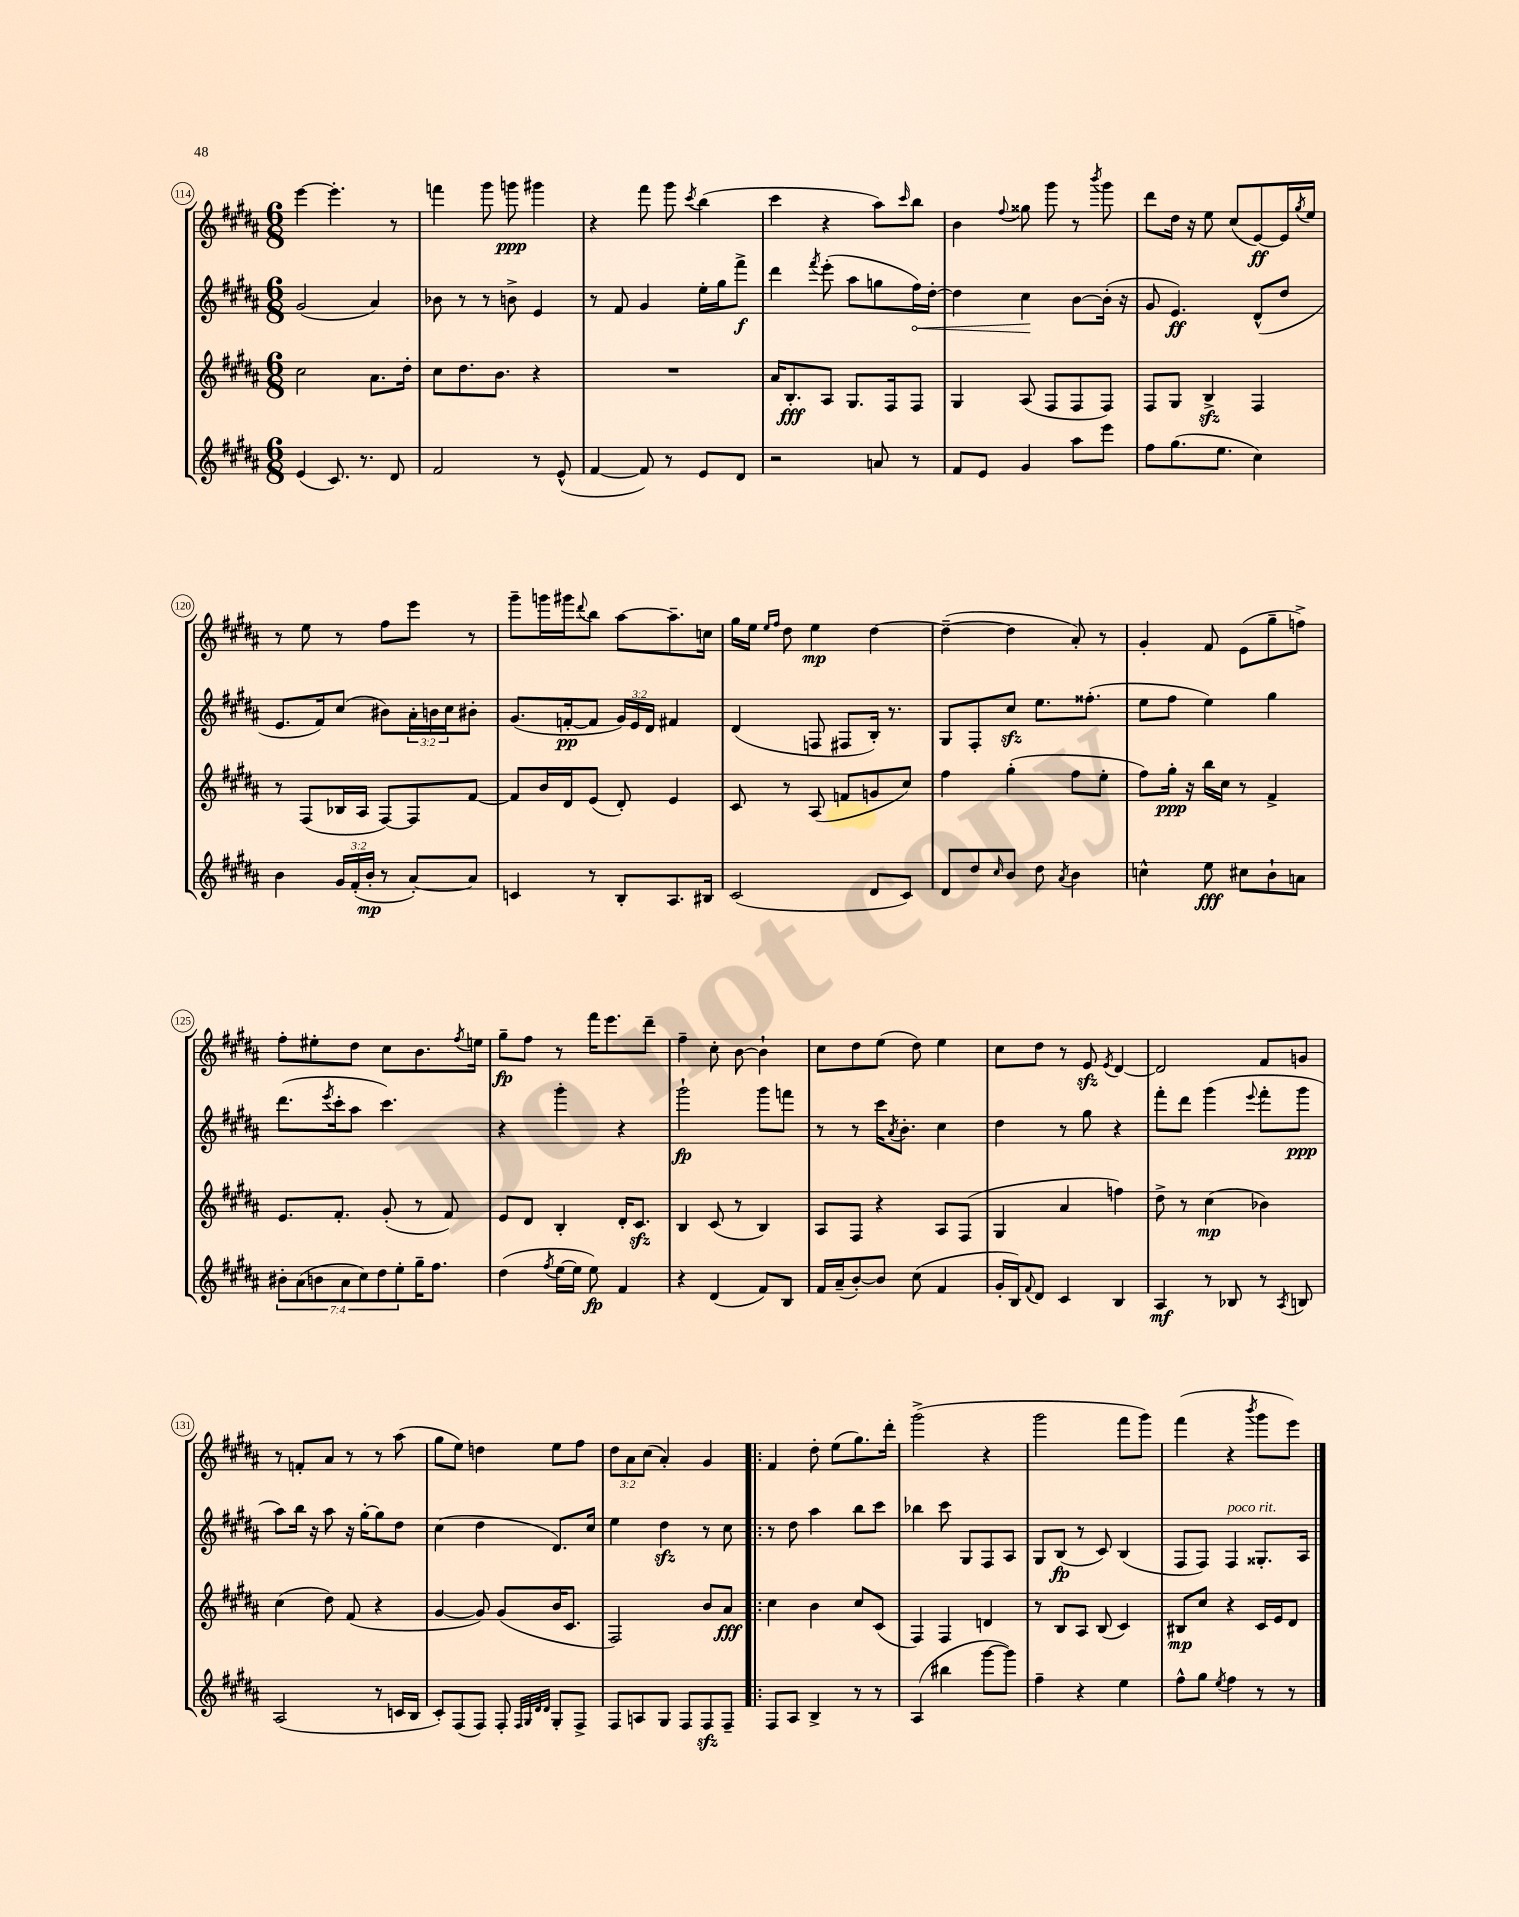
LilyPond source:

<<
\new StaffGroup <<
\new Staff = "s0" {
    \clef treble \key b \major \numericTimeSignature \time 6/8 \override Staff.TupletNumber.text = #tuplet-number::calc-fraction-text
    e'''4~ e'''4.-. r8 |
    f'''4 gis'''8 g'''8\ppp gis'''4 |
    r4 fis'''8 gis'''8 \acciaccatura { cis'''8 } b''4( |
    cis'''4 r4 ais''8) \grace { cis'''16 } b''8 |
    b'4 \appoggiatura { fis''8 } gisis''8 gis'''8 r8 \acciaccatura { b'''8 } gis'''8 |
    dis'''8 dis''16 r16 e''8 cis''8( e'8~\ff) e'16 \acciaccatura { gis''8 } e''16 |
    r8 e''8 r8 fis''8 e'''8 r8 |
    gis'''8-- g'''16 gis'''16 \appoggiatura { dis'''8 } b''8 ais''8~ ais''8.-- c''16 |
    gis''16 e''16 \grace { e''16 fis''16 } dis''8 e''4\mp dis''4~ |
    dis''4~--( dis''4 ais'8-.) r8 |
    gis'4-. fis'8 e'8( gis''8-- f''8->) |
    fis''8-. eis''8-. dis''8 cis''8 b'8. \acciaccatura { fis''8 } e''16 |
    gis''8--\fp fis''8 r8 fis'''16 e'''8. dis'''8-- |
    fis''4-- cis''8-. b'8~ b'4-! |
    cis''8 dis''8 e''8( dis''8) e''4 |
    cis''8 dis''8 r8 e'8\sfz \acciaccatura { e'8 } dis'4~ |
    dis'2 fis'8 g'8 |
    r8 f'8-. ais'8 r8 r8 ais''8( |
    gis''8 e''8) d''4 e''8 fis''8 |
    \tuplet 3/2 { dis''8 ais'8 cis''8( } ais'4-.) gis'4 |
    \bar ".|:" fis'4 dis''8-. e''8( gis''8.) dis'''16-. |
    gis'''2->( r4 |
    gis'''2 fis'''8 gis'''8) |
    fis'''4( r4 \acciaccatura { b'''8 } gis'''8 e'''8) \bar "|." |
}
\new Staff = "s1" {
    \clef treble \key b \major \numericTimeSignature \time 6/8 \override Staff.TupletNumber.text = #tuplet-number::calc-fraction-text
    gis'2( ais'4) |
    bes'8 r8 r8 b'8-> e'4 |
    r8 fis'8 gis'4 e''16-. gis''16 fis'''8->\f |
    dis'''4 \acciaccatura { fis'''8 } e'''8-.( ais''8 g''8 \once \override Hairpin.circled-tip = ##t fis''16\<) dis''16~-. |
    dis''4 cis''4\! b'8~ b'16-.( r16 |
    gis'8 e'4.\ff) dis'8-^( dis''8 |
    e'8. fis'16) cis''8( bis'8) \tuplet 3/2 { ais'16-. b'16 cis''16 } bis'8-. |
    gis'8.( f'16~-.\pp f'8 \tuplet 3/2 { gis'16) e'16 dis'16 } fis'4 |
    dis'4( f8 fis8 b16-.) r8. |
    gis8 fis8-. cis''8\sfz e''8. fisis''8.-.( |
    e''8 fis''8 e''4) gis''4 |
    dis'''8.( \acciaccatura { e'''8 } cis'''16-. ais''8 cis'''4.) |
    r4 gis'''4-. r4 |
    gis'''2-!\fp gis'''8 f'''8 |
    r8 r8 cis'''16 \acciaccatura { ais'8 } b'8.-. cis''4 |
    dis''4 r8 gis''8 r4 |
    fis'''8-. dis'''8 gis'''4( \appoggiatura { e'''8 } fis'''8-. gis'''8\ppp |
    ais''8) b''16 r16 ais''8 r16 gis''16~-. gis''8 dis''8 |
    cis''4( dis''4 dis'8.) cis''16 |
    e''4 dis''4\sfz r8 cis''8 |
    \bar ".|:" r8 dis''8 ais''4 b''8 cis'''8 |
    bes''4 cis'''8 gis8 fis8 ais8 |
    gis8 b8\fp( r8 cis'8) b4( |
    fis8 fis8) fis4^\markup { \italic "poco rit." } gisis8.-. ais16 \bar "|." |
}
\new Staff = "s2" {
    \clef treble \key b \major \numericTimeSignature \time 6/8
    cis''2 ais'8. dis''16-. |
    cis''8 dis''8. b'8. r4 |
    R2. |
    ais'16 b8.-.\fff ais8 gis8. fis16 fis8 |
    gis4 ais8( fis8 fis8 fis8) |
    fis8 gis8 b4->\sfz fis4 |
    r8 fis8( bes16 ais16 fis8~) fis8 fis'8~ |
    fis'8 b'16 dis'16 e'8( dis'8-.) e'4 |
    cis'8 r8 ais8( f'8 g'8 cis''8) |
    fis''4 gis''4-.( fis''8 e''8-. |
    fis''8) gis''16-.\ppp r16 b''16 cis''16 r8 fis'4-> |
    e'8. fis'8.-. gis'8-.( r8 fis'8) |
    e'8 dis'8 b4-. dis'16-. cis'8.\sfz |
    b4 cis'8( r8 b4) |
    ais8 fis8 r4 ais8 fis8( |
    gis4 ais'4 f''4) |
    dis''8-> r8 cis''4\mp( bes'4) |
    cis''4( dis''8) fis'8( r4 |
    gis'4~ gis'8) gis'8( b'16 cis'8. |
    fis2) b'8 ais'8\fff |
    \bar ".|:" cis''4 b'4 cis''8 cis'8( |
    fis4) fis4 d'4 |
    r8 b8 ais8 b8( cis'4) |
    bis8\mp cis''8 r4 cis'16 e'16 dis'8 \bar "|." |
}
\new Staff = "s3" {
    \clef treble \key b \major \numericTimeSignature \time 6/8 \override Staff.TupletNumber.text = #tuplet-number::calc-fraction-text
    e'4( cis'8.) r8. dis'8 |
    fis'2 r8 e'8-^( |
    fis'4~ fis'8) r8 e'8 dis'8 |
    r2 a'8 r8 |
    fis'8 e'8 gis'4 ais''8 e'''8 |
    fis''8 gis''8.( e''8. cis''4) |
    b'4 \tuplet 3/2 { gis'16 fis'16-.( b'16-.\mp } r8 ais'8~-.) ais'8 |
    c'4 r8 b8-. ais8. bis16 |
    cis'2( dis'8 cis'8) |
    dis'8 dis''8 \grace { cis''16 } b'8 dis''8 \acciaccatura { ais'8 } b'4 |
    c''4-^ e''8\fff cis''8 b'8-! a'8 |
    \tuplet 7/4 { bis'8-. ais'8( b'8 ais'8 cis''8) dis''8 e''8-. } gis''16-- fis''8. |
    dis''4( \acciaccatura { fis''8 } e''16~ e''16 e''8\fp) fis'4 |
    r4 dis'4( fis'8) b8 |
    fis'16 ais'16--( b'8~-.) b'8 cis''8( fis'4 |
    gis'16-. b16) \appoggiatura { fis'8 } dis'8 cis'4 b4 |
    ais4\mf r8 bes8 r8 \acciaccatura { ais8 } b8 |
    ais2( r8 c'16 b16 |
    cis'8-.) fis8( fis8) fis8-. \grace { fis32 gis32 dis'32 dis'32 } gis8-. fis8-> |
    fis8 a8 gis8 fis8 fis8\sfz fis8-- |
    \bar ".|:" fis8 ais8 b4-> r8 r8 |
    ais4( bis''4 gis'''8~ gis'''8) |
    fis''4-- r4 e''4 |
    fis''8-^ gis''8 \acciaccatura { e''8 } fis''4 r8 r8 \bar "|." |
}
>>
>>
\layout { \context { \Score currentBarNumber = #114 \override BarNumber.stencil = #(make-stencil-circler 0.1 0.3 ly:text-interface::print) } }
